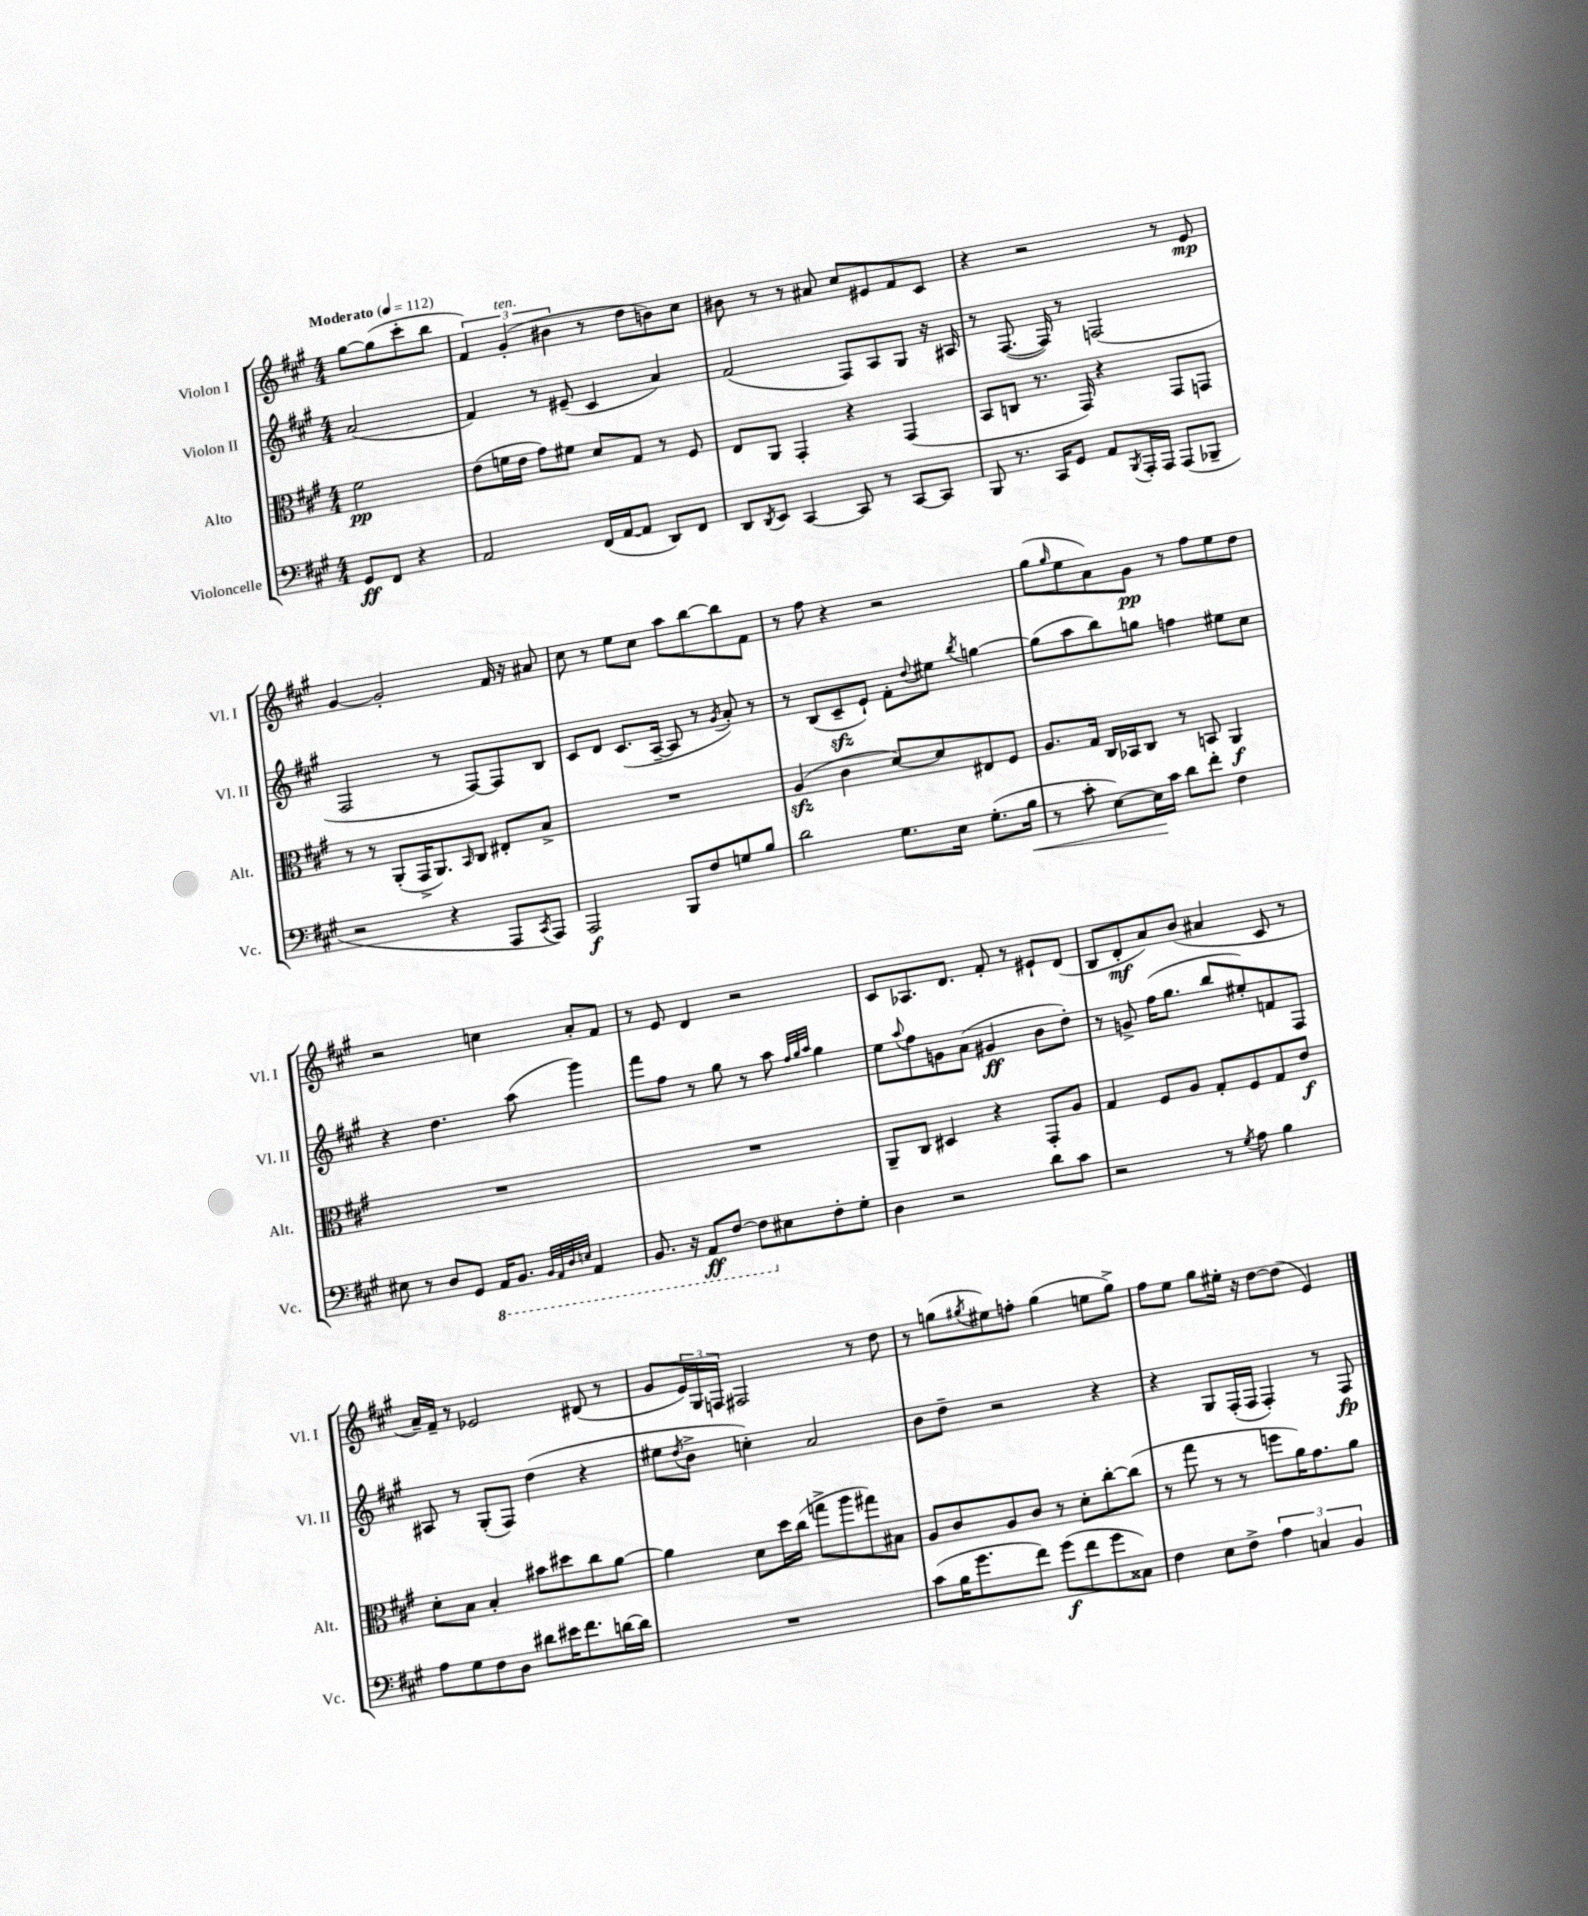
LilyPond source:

<<
\new StaffGroup <<
\new Staff = "s0" \with { instrumentName = "Violon I" shortInstrumentName = "Vl. I" } {
    \clef treble \key a \major \numericTimeSignature \time 4/4 \partial 2 \tempo "Moderato" 4 = 112
    gis''8~ gis''8( cis'''8-. b''8 |
    \tuplet 3/2 { fis'4) gis'4-.^\markup { \italic "ten." }( bis'4 } r8 d''8 b'8) cis''8 |
    bis'8 r8 r8 ais'8 cis''8 eis'8 fis'8 cis'8 |
    r4 r2 r8 e'8\mp |
    gis'4~ gis'2-. fis'16 r16 ais'8 |
    cis''8 r8 e''8 cis''8 a''8 b''8~ b''8 fis'8 |
    r8 fis''8 r4 r2 |
    gis''8( \grace { gis''16 } e''8 a'8) gis'8\pp r8 fis''8 e''8 d''8 |
    r2 c''4 a'8-. fis'8 |
    r8 e'8 d'4 r2 |
    cis'8 aes8. d'8. fis'8-. r8 eis'8-! d'8( |
    b8 d'8-.\mf a'8) b'8( ais'4 cis'8 r8 |
    a'16--) fis'16-- r8 ees'2 dis'8( r8 |
    gis'8 \tuplet 3/2 { e'16) gis16 f16 } fis2 r8 d''8 |
    r8 g''8( \acciaccatura { gis''8 } eis''8) f''8-. gis''4( e''8 gis''8->) |
    fis''8 e''8 gis''8 eis''16-. r16 d''8~ d''8( e'4) \bar "|." |
}
\new Staff = "s1" \with { instrumentName = "Violon II" shortInstrumentName = "Vl. II" } {
    \clef treble \key a \major \numericTimeSignature \time 4/4 \partial 2
    a'2( |
    fis'4) r8 eis'8--( cis'4 a'4) |
    fis'2( fis8) a8 gis8 r16 ais16 |
    r8 fis8.~( fis16) r8 f2( |
    fis2 r8 fis8~) fis8 b8 |
    cis'8 d'8 cis'8.( a16~-- a8 r8 \acciaccatura { gis'8 } a'8-.) r8 |
    r8 b8( cis'8--\sfz e'8-!) fis'8-. \appoggiatura { d''8 } eis''8 \acciaccatura { b''8 } g''4~ |
    g''8( a''8 b''8) g''8 f''4 eis''8 cis''8 |
    r4 d''4. a''8( gis'''4) |
    fis'''8 fis''8 r8 gis''8 r8 a''8 \grace { fis''32 gis''32 a''32 } gis''4 |
    e''8 \appoggiatura { a''8 } fis''8 g'8 a'8( gis'4\ff b'8 d''8-.) |
    r8 g'8-> fis''16( gis''8. b''8 eis''8-.) f'8 fis8 |
    ais8 r8 gis8-.( fis8) d''4( r4 |
    eis''8 \acciaccatura { d''8 } b'8-> c''4-.) a'2 |
    b'8 d''8-- r2 r4 |
    r4 gis8 fis16-.( fis16 fis4-.) r8 fis8\fp \bar "|." |
}
\new Staff = "s2" \with { instrumentName = "Alto" shortInstrumentName = "Alt." } {
    \clef alto \key a \major \numericTimeSignature \time 4/4 \partial 2
    fis'2\pp |
    e'8( f'16 e'16 gis'8) fis'8 d'8 gis8 r8 fis8 |
    e8 a,8 gis,4-. r4 gis,4( |
    b,8 c8 r8. gis,16) r4 gis,8 g,8 |
    r8 r8 a,8-.( gis,16-> a,8.) \grace { b,16 } cis8 eis8-. b8-> |
    R1 |
    a4\sfz( cis'4 d'8~) d'8 eis8 fis8 |
    a8. gis16 cis16 bes,16 cis8 r8 b,8 a,4\f |
    R1 |
    R1 |
    a,8-- cis8 dis4 r4 gis,8-. a8 |
    gis4 fis8 a8 gis8-. fis8 gis8 e'8\f |
    d'8-. b8 b4-. bis'8 dis''8 cis''8 a'8~ |
    a'4 d'8 d''16 cis''16( g''8-> a''8 gis''8) bis8 |
    a8 cis'8 a8 cis'8 r8 d'8-. cis''8~-. cis''8( |
    r8 gis''8 r8 r8 f''8 a'16) gis'8. a'8 \bar "|." |
}
\new Staff = "s3" \with { instrumentName = "Violoncelle" shortInstrumentName = "Vc." } {
    \clef bass \key a \major \numericTimeSignature \time 4/4 \partial 2
    gis,8\ff fis,8 r4 |
    a,2 fis,16( a,16~ a,8 d,8) fis,8 |
    d,8 \acciaccatura { d,8 } e,8 cis,4~ cis,8 r8 cis,8~ cis,8 |
    b,,8 r8. cis,16 gis,8 a,8 \acciaccatura { b,,8 } a,,16-. a,,16 a,,8( bes,,8-- |
    r2 r4 a,,8 \acciaccatura { cis,8 } a,,8) |
    a,,2\f b,,8 fis8 g8 b8 |
    d'2 gis8. e16 gis8.-.( b16\< |
    r8 cis'8-. e8~) e16\! cis'16 d'8 fis'8-. fis4 |
    eis8 r8 d8 gis,8 \ottava #-1 a,,16 b,,8. \grace { b,,32 a,,32 d,32 e,!32 } a,,4 |
    b,,8. r16 a,,8\ff fis,8~ fis,8 \ottava #0 eis8 fis8-. gis8-. |
    d4 r2 d'8 cis'8 |
    r2 r8 \acciaccatura { gis8 } a8 b4 |
    a8 gis8 fis8 d8 dis'8 eis'16 fis'8. d'16~ d'16 |
    R1 |
    cis'8( b16 gis'8. fis'8) gis'8\f( fis'8 gis'8 cisis8) |
    fis4 e8 fis8-> \tuplet 3/2 { a4 c4 b,4 } \bar "|." |
}
>>
>>
\layout { \context { \Score \remove "Bar_number_engraver" } }
